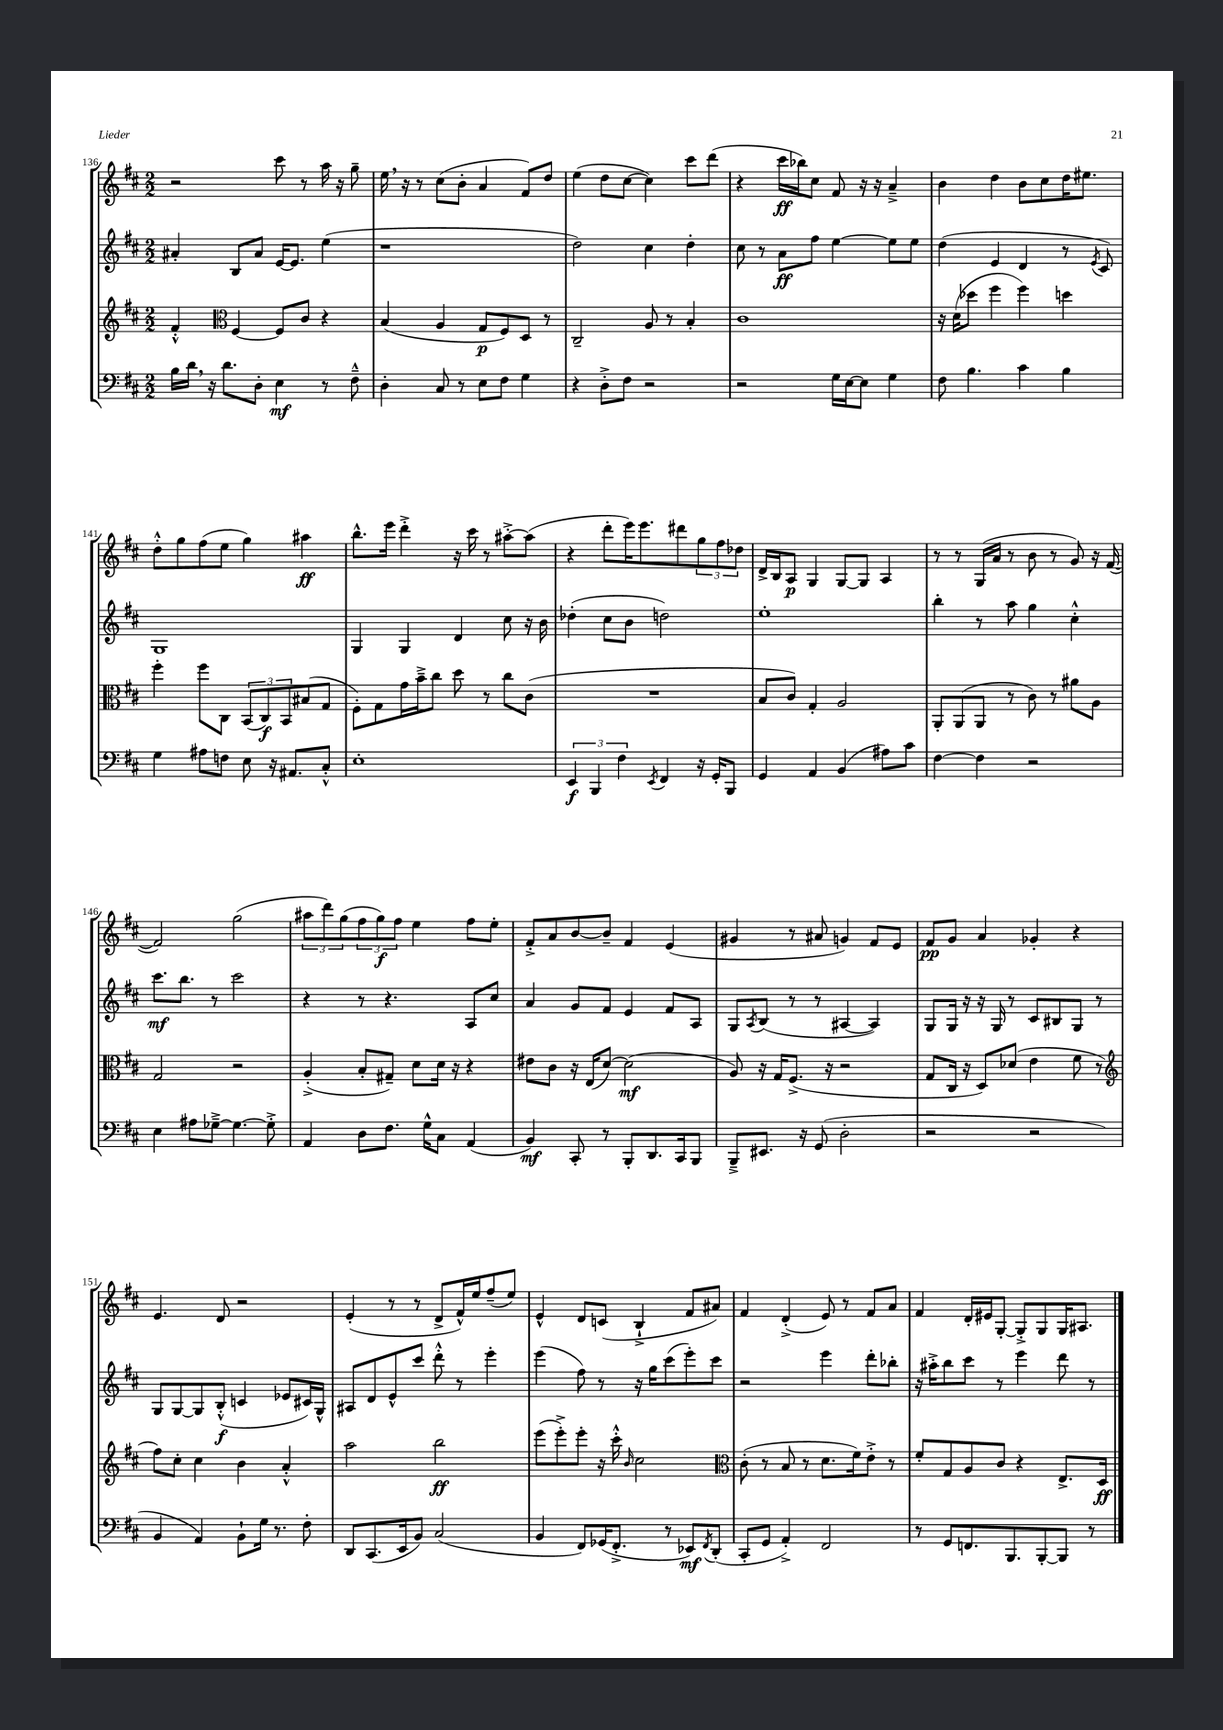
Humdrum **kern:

**kern	**dynam	**kern	**dynam	**kern	**dynam	**kern	**dynam
*part4	*part4	*part3	*part3	*part2	*part2	*part1	*part1
*staff4	*staff4	*staff3	*staff3	*staff2	*staff2	*staff1	*staff1
*clefF4	*	*clefG2	*	*clefG2	*	*clefG2	*
*k[f#c#]	*	*k[f#c#]	*	*k[f#c#]	*	*k[f#c#]	*
*M2/2	*	*M2/2	*	*M2/2	*	*M2/2	*
=136	=136	=136	=136	=136	=136	=136	=136
16B\LL	.	4f#'^^/	.	4a#X'/	.	2r	.
16d,\JJ	.	.	.	.	.	.	.
16r	.	.	.	.	.	.	.
8.d\L	.	.	.	.	.	.	.
*	*	*clefC3	*	*	*	*	*
.	.	[4F#/	.	8B/L	.	.	.
8D'\J	.	.	.	8a#/J	.	.	.
4E\	mf	8F#/L]	.	[16e/KL	.	8ccc#\	.
.	.	.	.	8.e/J]	.	.	.
.	.	8c#/J	.	.	.	8r	.
8r	.	4r	.	(4ee\	.	16aa\	.
.	.	.	.	.	.	16r	.
8F#~^^\	.	.	.	.	.	8gg~\	.
=137	=137	=137	=137	=137	=137	=137	=137
4D'\	.	(4B/	.	1r	.	16ee,\	.
.	.	.	.	.	.	16r	.
.	.	.	.	.	.	8r	.
8C#/	.	4A/	.	.	.	(8cc#\L	.
8r	.	.	.	.	.	8b'\J	.
8E\L	.	8G/L	p	.	.	4a/	.
8F#\J	.	8F#/)	.	.	.	.	.
4G\	.	8D/J	.	.	.	8f#/L)	.
.	.	8r	.	.	.	8dd/J	.
=138	=138	=138	=138	=138	=138	=138	=138
4r	.	2C#~/	.	2dd\)	.	(4ee\	.
8D'^\L	.	.	.	.	.	8dd\L	.
8F#\J	.	.	.	.	.	[8cc#\J	.
2r	.	8A/	.	4cc#\	.	4cc#\])	.
.	.	8r	.	.	.	.	.
.	.	4B'/	.	4dd'\	.	8ccc#\L	.
.	.	.	.	.	.	(8ddd\J	.
=139	=139	=139	=139	=139	=139	=139	=139
2r	.	1c#	.	8cc#\	.	4r	.
.	.	.	.	8r	.	.	.
.	.	.	.	8a\L	ff	16ccc#\LL	ff
.	.	.	.	.	.	16bb-X\J)	.
.	.	.	.	8ff#\J	.	8cc#\J	.
16G\LL	.	.	.	[4ee\	.	8f#/	.
[16E\J	.	.	.	.	.	.	.
8E\J]	.	.	.	.	.	16r	.
.	.	.	.	.	.	16r	.
4G\	.	.	.	8ee\L]	.	4a~^/	.
.	.	.	.	8ee\J	.	.	.
=140	=140	=140	=140	=140	=140	=140	=140
8F#\	.	16r	.	(4dd\	.	4b\	.
.	.	(16d\KL	.	.	.	.	.
4.B\	.	8dd-X\J	.	.	.	.	.
.	.	4ff#\	.	4e/	.	4dd\	.
4c#\	.	4ff#\)	.	4d/	.	8b\L	.
.	.	.	.	.	.	8cc#\	.
4B\	.	4ddn\	.	8r	.	16dd\K	.
.	.	.	.	.	.	8.ee#X\J	.
.	.	.	.	8qe/	.	.	.
.	.	.	.	8c#/)	.	.	.
!!LO:LB:g=z
=141	=141	=141	=141	=141	=141	=141	=141
4G\	.	4ff#'\	.	1G	.	8dd'^^\L	.
.	.	.	.	.	.	8gg\	.
8A#X\L	.	8ff#\L	.	.	.	(8ff#\	.
8Fn\J	.	8C#\J	.	.	.	8ee\J	.
8E\	.	(12BB/L	.	.	.	4gg\)	.
.	.	12C#/)	f	.	.	.	.
16r	.	.	.	.	.	.	.
.	.	12BB/	.	.	.	.	.
8.AA#X/L	.	.	.	.	.	.	.
.	.	(8B#X/	.	.	.	4aa#X\	ff
8C#'^^/J	.	8G/J	.	.	.	.	.
=142	=142	=142	=142	=142	=142	=142	=142
1E'	.	8F#'\L)	.	4G/	.	8.bb^^\L	.
.	.	8G\	.	.	.	.	.
.	.	.	.	.	.	16eee\Jk	.
.	.	16g\L	.	4G/	.	4ddd'^\	.
.	.	16b~^\J	.	.	.	.	.
.	.	8cc#\J	.	.	.	.	.
.	.	8dd\	.	4d/	.	16r	.
.	.	.	.	.	.	16ccc#\	.
.	.	8r	.	.	.	8r	.
.	.	8cc#\L	.	8cc#\	.	[8aa#X'^\L	.
.	.	(8c#\J	.	16r	.	(8aa#\J]	.
.	.	.	.	16b\	.	.	.
=143	=143	=143	=143	=143	=143	=143	=143
6EE/	f	1r	.	(4dd-X'\	.	4r	.
6BBB/	.	.	.	.	.	.	.
.	.	.	.	8cc#\L	.	8ddd'\L	.
6F#\	.	.	.	.	.	.	.
.	.	.	.	8b\J	.	16eee\K)	.
.	.	.	.	.	.	8.eee\	.
8qEE/	.	.	.	.	.	.	.
4FF#/	.	.	.	2ddn\)	.	.	.
.	.	.	.	.	.	8ddd#X\	.
16r	.	.	.	.	.	12gg\	.
16GG'/KL	.	.	.	.	.	.	.
.	.	.	.	.	.	12ff#\	.
8BBB/J	.	.	.	.	.	.	.
.	.	.	.	.	.	12dd-X\J	.
=144	=144	=144	=144	=144	=144	=144	=144
4GG/	.	8B/L	.	1ee'	.	16d^/LL	.
.	.	.	.	.	.	16B/J	.
.	.	8c#/J)	.	.	.	8A/J	p
4AA/	.	4G'/	.	.	.	4G/	.
(4BB/	.	2A/	.	.	.	[8G/L	.
.	.	.	.	.	.	8G/J]	.
8A#X\L)	.	.	.	.	.	4A/	.
8c#\J	.	.	.	.	.	.	.
=145	=145	=145	=145	=145	=145	=145	=145
[4F#\	.	8AA'/L	.	4bb'\	.	8r	.
.	.	(8AA/	.	.	.	8r	.
4F#\]	.	8AA/J	.	8r	.	(16G/LL	.
.	.	.	.	.	.	16a/JJ	.
.	.	8r	.	8aa\	.	8r	.
2r	.	8c#\)	.	4gg\	.	8b\	.
.	.	8r	.	.	.	8r	.
.	.	8a#X\L	.	4cc#'^^\	.	8g/)	.
.	.	8A\J	.	.	.	16r	.
.	.	.	.	.	.	([16f#/	.
!!LO:LB:g=z
=146	=146	=146	=146	=146	=146	=146	=146
4E\	.	2G/	.	8.ccc#\L	mf	2f#/])	.
.	.	.	.	8.bb\J	.	.	.
8A#X\L	.	.	.	.	.	.	.
[8G-X~^\J	.	.	.	8r	.	.	.
4.G-\_	.	2r	.	2ccc#\	.	(2gg\	.
8G-'^\]	.	.	.	.	.	.	.
=147	=147	=147	=147	=147	=147	=147	=147
4AA/	.	(4A'^/	.	4r	.	12aa#X\L	.
.	.	.	.	.	.	12ddd\)	.
.	.	.	.	.	.	(12gg\	.
8D\L	.	8B'/L	.	8r	.	12ff#\	.
.	.	.	.	.	.	12gg\)	f
8.F#\J	.	8G#X~/J)	.	4.r	.	.	.
.	.	.	.	.	.	12ff#\J	.
.	.	8d\L	.	.	.	4ee\	.
16G^^\KL	.	.	.	.	.	.	.
8C#\J	.	16d\Jk	.	.	.	.	.
.	.	16r	.	.	.	.	.
(4AA/	.	4r	.	8A/L	.	8ff#\L	.
.	.	.	.	8cc#/J	.	8ee'\J	.
=148	=148	=148	=148	=148	=148	=148	=148
4BB/)	mf	8e#X\L	.	4a/	.	8f#'^/L	.
.	.	8c#\J	.	.	.	8a/	.
8CC#'/	.	16r	.	8g/L	.	[8b/	.
.	.	(16E/KL	.	.	.	.	.
8r	.	[8d/J)	.	8f#/J	.	8b~/J]	.
8BBB'/L	.	(2d\]	mf	4e/	.	4f#/	.
8.DD/	.	.	.	.	.	.	.
.	.	.	.	8f#/L	.	(4e/	.
16CC#/k	.	.	.	.	.	.	.
8BBB/J	.	.	.	8A/J	.	.	.
=149	=149	=149	=149	=149	=149	=149	=149
8BBB~^/L	.	8A/)	.	8G/L	.	4g#X/	.
.	.	.	.	8qA/	.	.	.
8.EE#X/J	.	16r	.	(8B/J	.	.	.
.	.	16G/KL	.	.	.	.	.
.	.	(8.F#^/J	.	8r	.	8r	.
16r	.	.	.	.	.	.	.
(8GG/	.	.	.	8r	.	8a#X/	.
.	.	16r	.	.	.	.	.
2D'\	.	2r	.	[4A#X/	.	4gn/)	.
.	.	.	.	4A#/])	.	8f#/L	.
.	.	.	.	.	.	8e/J	.
=150	=150	=150	=150	=150	=150	=150	=150
2r	.	8G/L	.	8G/L	.	8f#/L	pp
.	.	16C#/Jk	.	16G/Jk	.	8g/J	.
.	.	16r	.	16r	.	.	.
.	.	8D/L)	.	16r	.	4a/	.
.	.	.	.	16G/	.	.	.
.	.	(8d-X/J	.	8r	.	.	.
2r	.	4e\	.	8c#/L	.	4g-X'/	.
.	.	.	.	8B#X/	.	.	.
.	.	8f#\	.	8G/J	.	4r	.
.	.	8r	.	8r	.	.	.
!!LO:LB:g=z
=151	=151	=151	=151	=151	=151	=151	=151
*	*	*clefG2	*	*	*	*	*
4BB/	.	8ff#\L)	.	8G/L	.	4.e/	.
.	.	8cc#'\J	.	[8G/	.	.	.
4AA/)	.	4cc#\	.	8G/]	.	.	.
.	.	.	.	(8B'^^/J	f	8d/	.
8BB`\L	.	4b\	.	4cn/	.	2r	.
16G\Jk	.	.	.	.	.	.	.
8.r	.	.	.	.	.	.	.
.	.	4a'^^/	.	8e-X/L	.	.	.
8F#'\	.	.	.	16c#X/L)	.	.	.
.	.	.	.	16G^^/JJ	.	.	.
=152	=152	=152	=152	=152	=152	=152	=152
8DD/L	.	2aa\	.	8A#X/L	.	(4e'/	.
(8.CC#/	.	.	.	8d/	.	.	.
.	.	.	.	8e^^/	.	8r	.
16EE/k	.	.	.	.	.	.	.
8BB/J)	.	.	.	8ccc#/J	.	8r	.
(2C#/	.	2bb\	ff	8ddd'^^\	.	8d^/L	.
.	.	.	.	8r	.	16f#^^/L)	.
.	.	.	.	.	.	16ee/J	.
.	.	.	.	4eee'\	.	(8ff#~/	.
.	.	.	.	.	.	8ee/J)	.
=153	=153	=153	=153	=153	=153	=153	=153
4BB/	.	(8eee\L	.	(4eee\	.	4e^^/	.
.	.	8eee'^\)	.	.	.	.	.
8FF#/L)	.	8eee'\J	.	8ff#\)	.	8d/L	.
(16GG-X/K	.	16r	.	8r	.	(8cn/J	.
8.FF#'^/J	.	16ccc#'^^\	.	.	.	.	.
.	.	16qqb/	.	.	.	.	.
.	.	2cc#\	.	16r	.	4B`^/	.
.	.	.	.	16gg\KL	.	.	.
8r	.	.	.	(8ccc#\	.	.	.
8EE-X/L)	mf	.	.	8eee'\)	.	8f#/L	.
8qFF#/	.	.	.	.	.	.	.
(8DD'/J	.	.	.	8ccc#\J	.	8a#X/J)	.
=154	=154	=154	=154	=154	=154	=154	=154
*	*	*clefC3	*	*	*	*	*
8CC#'/L	.	(8c#'\	.	2r	.	4f#/	.
8GG/J	.	8r	.	.	.	.	.
4AA'^/)	.	8B/	.	.	.	(4d'^/	.
.	.	8r	.	.	.	.	.
2FF#/	.	8.d\L	.	4eee\	.	8e/)	.
.	.	.	.	.	.	8r	.
.	.	16f#\k)	.	.	.	.	.
.	.	8e'^\J	.	8ddd'\L	.	8f#/L	.
.	.	8r	.	8bb-X'\J	.	8a/J	.
=155	=155	=155	=155	=155	=155	=155	=155
8r	.	8f#'/L	.	16r	.	4f#/	.
.	.	.	.	16aa#X'^\KL	.	.	.
8GG/L	.	8G/	.	8bb\	.	.	.
8.FFn/	.	8A/	.	8ccc#\J	.	16d'/LL	.
.	.	.	.	.	.	16e#X/J	.
.	.	8c#/J	.	8r	.	[8G'/J	.
8.BBB/	.	.	.	.	.	.	.
.	.	4r	.	4eee\	.	8G'^/L]	.
[8BBB'/	.	.	.	.	.	8G/	.
8BBB/J]	.	8.E^/L	.	8ddd\	.	16G/K	.
.	.	.	.	.	.	8.A#X/J	.
8r	.	.	.	8r	.	.	.
.	.	16D/Jk	ff	.	.	.	.
==	==	==	==	==	==	==	==
*-	*-	*-	*-	*-	*-	*-	*-
